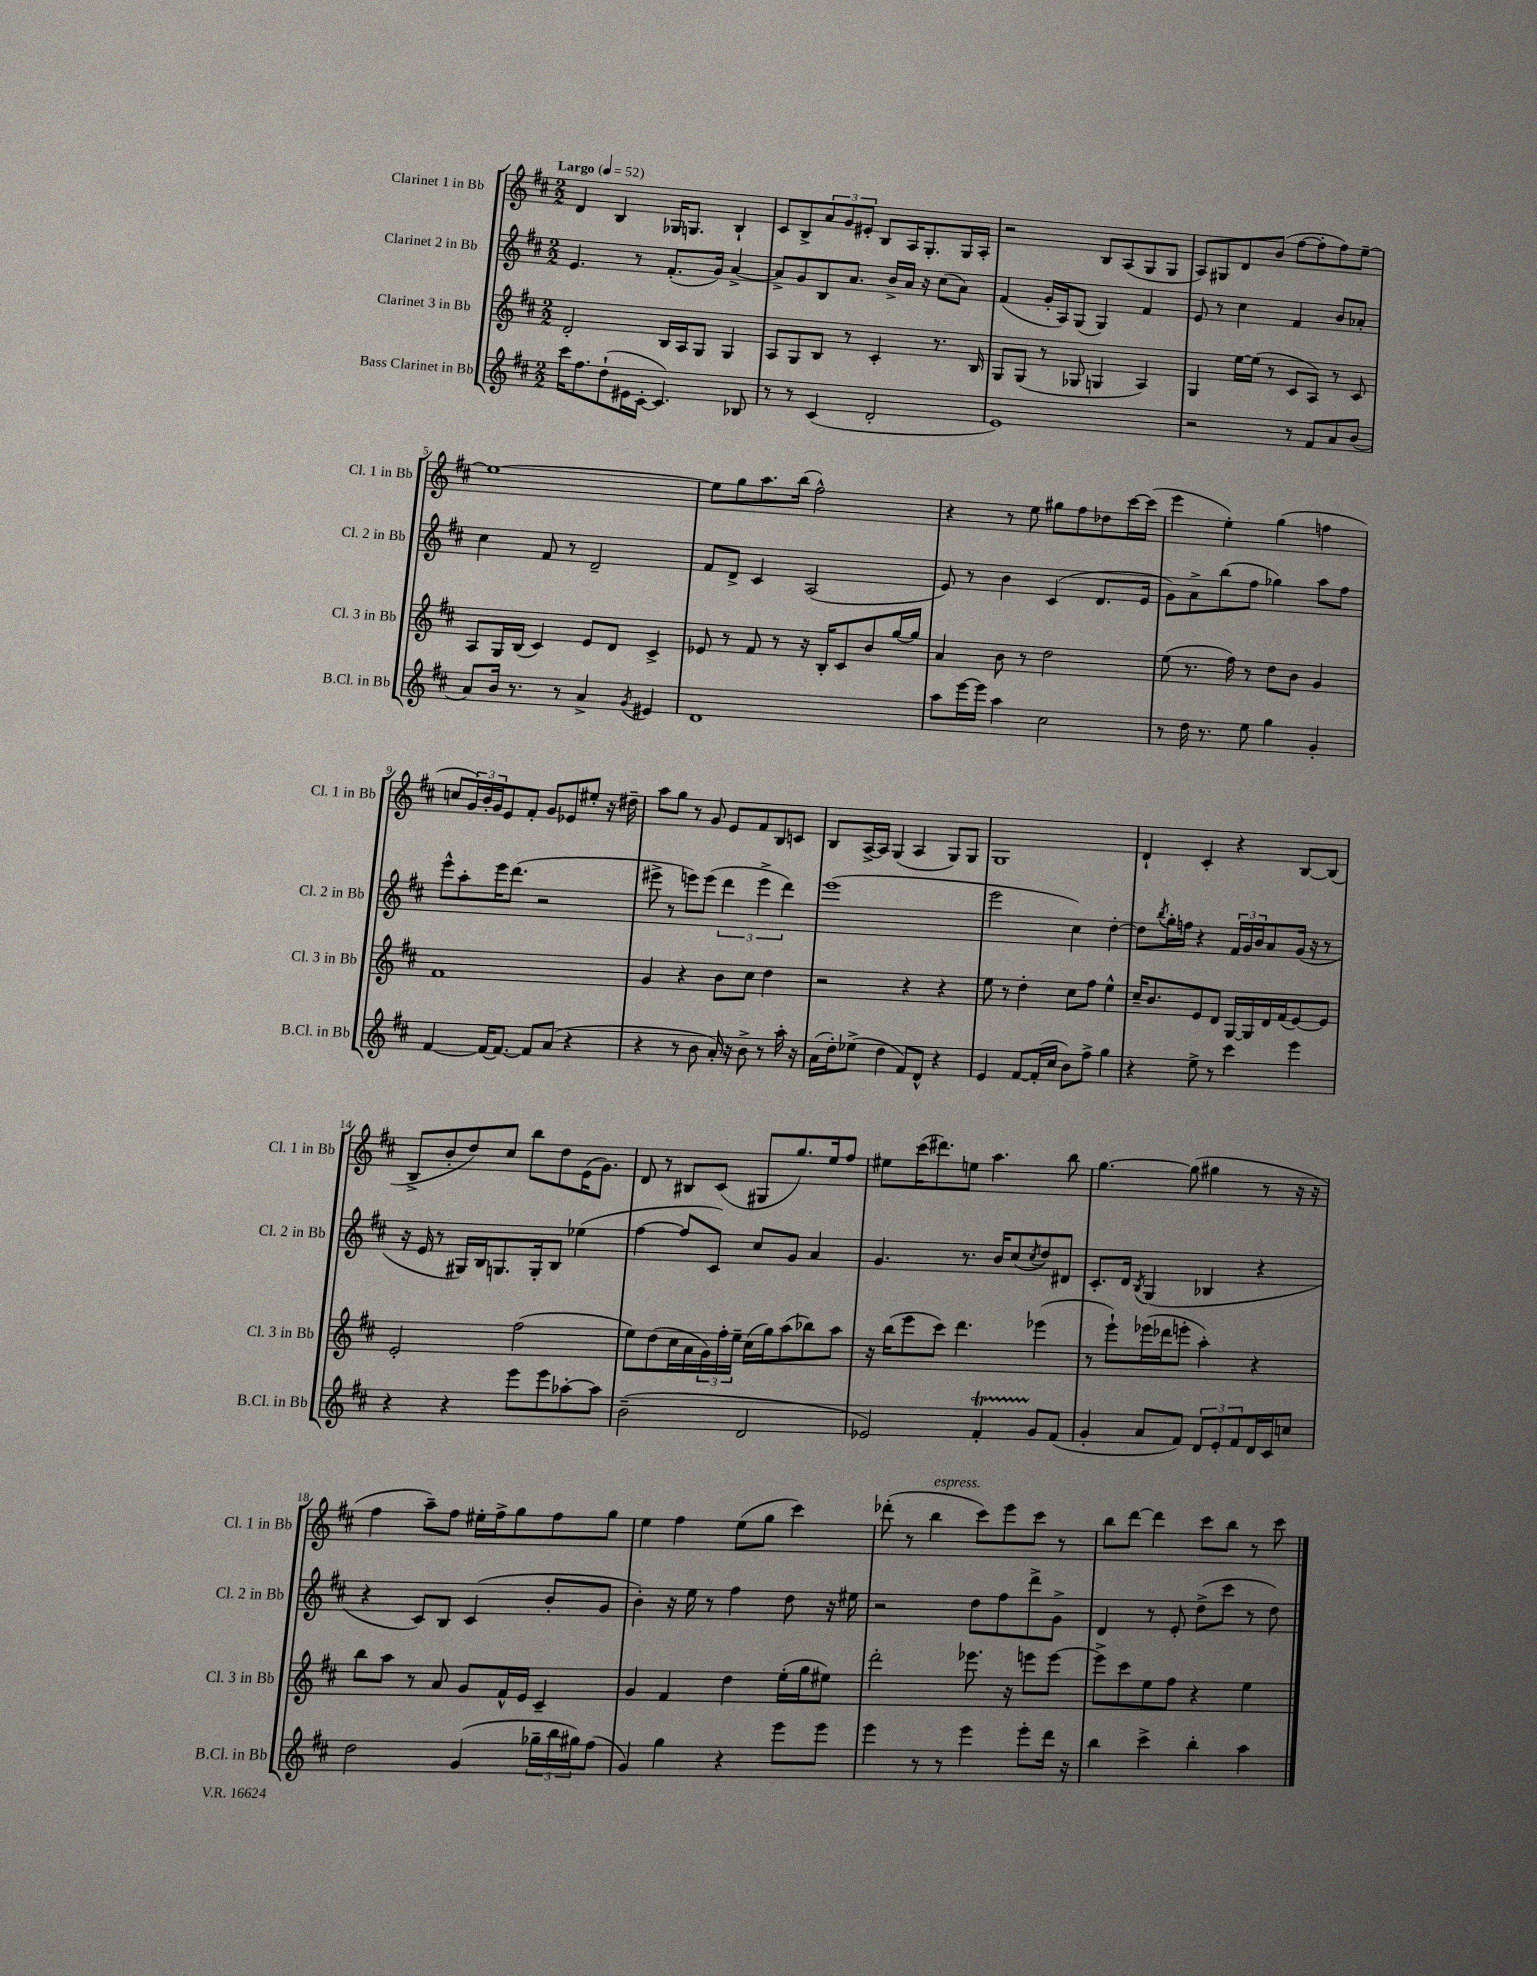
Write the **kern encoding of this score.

**kern	**kern	**kern	**kern
*staff4	*staff3	*staff2	*staff1
*clefG2	*clefG2	*clefG2	*clefG2
*k[f#c#]	*k[f#c#]	*k[f#c#]	*k[f#c#]
*M2/2	*M2/2	*M2/2	*M2/2
*MM52	*MM52	*MM52	*MM52
16ccc#	2d'	4.e	4d
8.ff#	.	.	.
(8dd`	.	.	4B
16e#	.	8r	.
[16c#'	.	.	.
4.c#])	16B	(8.f#'	16G-
.	16A	.	8.G
.	8G	.	.
.	.	16g)	.
.	4G	[4a^	4B`
8B-	.	.	.
=	=	=	=
8r	8A	8a^]	8c#
8r	8G	8g	8B^
(4c#	8B	8B	12a
.	.	.	12g
.	8r	8.a	.
.	.	.	12e#'
2d'	4c#'	.	8B
.	.	16b^	.
.	.	16a	16A
.	.	16r	8.G'
.	8.r	(8cc#	.
.	.	8a)	16G
.	16B	.	16A'
=	=	=	=
1e)	8G	(4f#	2r
.	(8G	.	.
.	8r	16g'	.
.	.	16A)	.
.	8G-	(8G	.
.	4G	4G)	8B
.	.	.	(8A
.	4A)	4f#	8G
.	.	.	8G
=	=	=	=
2r	4G	8e	8A)
.	.	8r	8G#
.	[16ee	4cc#	8d
.	(16ee]	.	.
.	8r	.	(8b
8r	8c#	4f#	[8ff#
8f#	8A)	.	8ff#']
8a	8r	8b	8ff#)
(8b	8c#	8a-'	[8ee~
=	=	=	=
8a)	8A	4cc#	1ee_
16b	16G	.	.
8.r	(16B	.	.
.	4c#)	8f#	.
8r	.	8r	.
4a^	8e	2d~	.
.	8d	.	.
8qg	.	.	.
4e#	4c#^	.	.
=	=	=	=
1d	8e-	8f#	8ee]
.	8r	8d^	8gg
.	8f#	4c#	8.aa
.	8r	.	.
.	.	.	(16bb
.	16r	(2A	2ff#^^)
.	16B'	.	.
.	8c#	.	.
.	8b	.	.
.	[16gg	.	.
.	16gg]	.	.
=	=	=	=
8aa	4a	8e)	4r
[16eee	.	8r	.
16eee]	.	.	.
4aa	8b	4b	8r
.	8r	.	8ee
2cc#	2dd	(4c#	8gg#
.	.	.	8ff#
.	.	8.d	8dd-
.	.	.	[16ccc#
.	.	16e	(16ccc#]
=	=	=	=
8r	(8ee	8g)	4eee
16dd	8.r	8a^	.
8.r	.	.	.
.	.	(8bb	4ee')
.	16ff#)	.	.
8ee	8r	8ff#	.
4gg	8dd	4gg-)	(4gg
.	8b	.	.
4g'	4g	8aa	4ff
.	.	8ff#	.
=	=	=	=
[4f#	1f#	8eee^^	8cc
.	.	8aa'	24g)
.	.	.	24b'
.	.	.	24g
16f#_	.	16eee	8e
8.f#_	.	(8.ddd	.
.	.	.	8f#'
8f#]	.	2r	8g
(8a	.	.	8e-
4r	.	.	8ee#'
.	.	.	16r
.	.	.	16dd#~
=	=	=	=
4r	4g	8eee#^	8aa
.	.	8r	8gg
8r	4r	8eee)	8r
8b	.	(8eee	8g
16a')	8b	6ddd	8e
16r	.	.	.
8b^	8cc#	.	8f#
.	.	6eee^	.
8r	4dd	.	8B
.	.	6ddd)	.
16aa'	.	.	8c
16r	.	.	.
=	=	=	=
(16a	2r	(1eee	8B
16dd')	.	.	.
(8ee-^	.	.	[16A^
.	.	.	16A]
4dd	.	.	(4G
8f#)	4r	.	4A
8d^^	.	.	.
4r	4r	.	8G)
.	.	.	8G
=	=	=	=
4e	8ee	2eee	1G
.	8r	.	.
[8f#	4dd'	.	.
(16f#']	.	.	.
16cc#	.	.	.
8b)	8cc#	4cc#)	.
8ff#^	8ff#	.	.
4gg	4ee^^	[4dd'	.
=	=	=	=
4r	16cc#~	8dd]	4d`
.	8.b	.	.
.	.	8qbb	.
.	.	16gg'	.
.	.	16ff	.
8ee^	8e	4r	4c#'
8r	8d	.	.
4ccc#	[16G	24f#	4r
.	.	24g	.
.	16G]	.	.
.	.	24b	.
.	16d	8a	.
.	(16f#	.	.
4eee	[8e)	(16g	[8B
.	.	16r	.
.	8e]	8r	(8B]
=	=	=	=
4r	2e'	16r	8B^
.	.	16e	.
.	.	8r	8b'
4r	.	16G#)	8dd)
.	.	16B	.
.	.	8.G	8cc#
8eee	(2ff#	.	8bb
.	.	16G'	.
8eee	.	8B	8dd
[8aa-'	.	(4ee-	(16e
.	.	.	8.g)
8aa-]	.	.	.
=	=	=	=
(2b~	8ee)	[4ff#	8d
.	(8dd	.	8r
.	16cc#	8ff#]	8B#
.	16a	.	.
.	24g)	8c#)	(8c#
.	24ff#'	.	.
.	24ee~	.	.
2d	(16cc#	8cc#	8G#
.	16gg)	.	.
.	(8aa	8g	8.gg)
.	8bb-)	4a	.
.	.	.	16ee
.	8aa	.	8ff#
=	=	=	=
2e-)	16r	4.g	8ee#
.	(16bb	.	.
.	8eee	.	(16ccc#
.	.	.	8.ddd#)
.	8ccc#)	.	.
.	4.ddd	8.r	8ee
4f#'	.	.	4.aa
.	.	16b	.
.	.	(8cc#	.
.	.	8qcc#	.
8g	(4eee-	8dd)	.
(8f#	.	8d#	8bb
=	=	=	=
4g'	8r	8.c#'	[4.gg
.	8eee`)	.	.
.	.	16d	.
.	.	8qB	.
8a	(16eee-	(4G	.
.	16ddd-	.	.
8f#)	8eee'	.	(8gg]
12d	4aa')	4B-	4gg#
12e'	.	.	.
12f#	.	.	.
16d	4r	4r	8r
16c#	.	.	.
8cc	.	.	16r
.	.	.	16r
=	=	=	=
2dd	8bb	4r	4ff#
.	8aa	.	.
.	8r	8c#)	8aa~)
.	8a	8B	8ff#
(4g	8g	(4c#	16ee#'
.	.	.	16ff#^
.	16f#^^	.	8gg
.	16e	.	.
24gg-~	4c#~	8b'	8ff#
24bb	.	.	.
24gg#)	.	.	.
(8ff#	.	8g	8gg
=	=	=	=
4g)	4g	4b')	4ee
4gg	4f#	16r	4ff#
.	.	16ee	.
.	.	8r	.
4r	4dd	4ff#	(8ee
.	.	.	8gg
8eee	(16ee'	8dd	4ccc#)
.	16gg	.	.
8eee	8ee#)	16r	.
.	.	16ee#	.
=	=	=	=
4eee	2ddd'	2r	(8ddd-'
.	.	.	8r
8r	.	.	4bb
8r	.	.	.
4eee	8.eee-	8dd	8ccc#)
.	.	8ff#	8eee
.	16r	.	.
8eee'	8eee	8ddd^	8ccc#
16ddd	[8eee	8g^	8r
16r	.	.	.
=	=	=	=
4bb	8eee^]	4d	8bb
.	8ccc#	.	[8ddd
4ccc#^	8ee	8r	4ddd]
.	8ff#	8e'	.
4bb'	4r	(8dd^	8ccc#
.	.	8ccc#	8bb
4aa	4ee	8r	8r
.	.	8dd)	8ccc#
==	==	==	==
*-	*-	*-	*-
